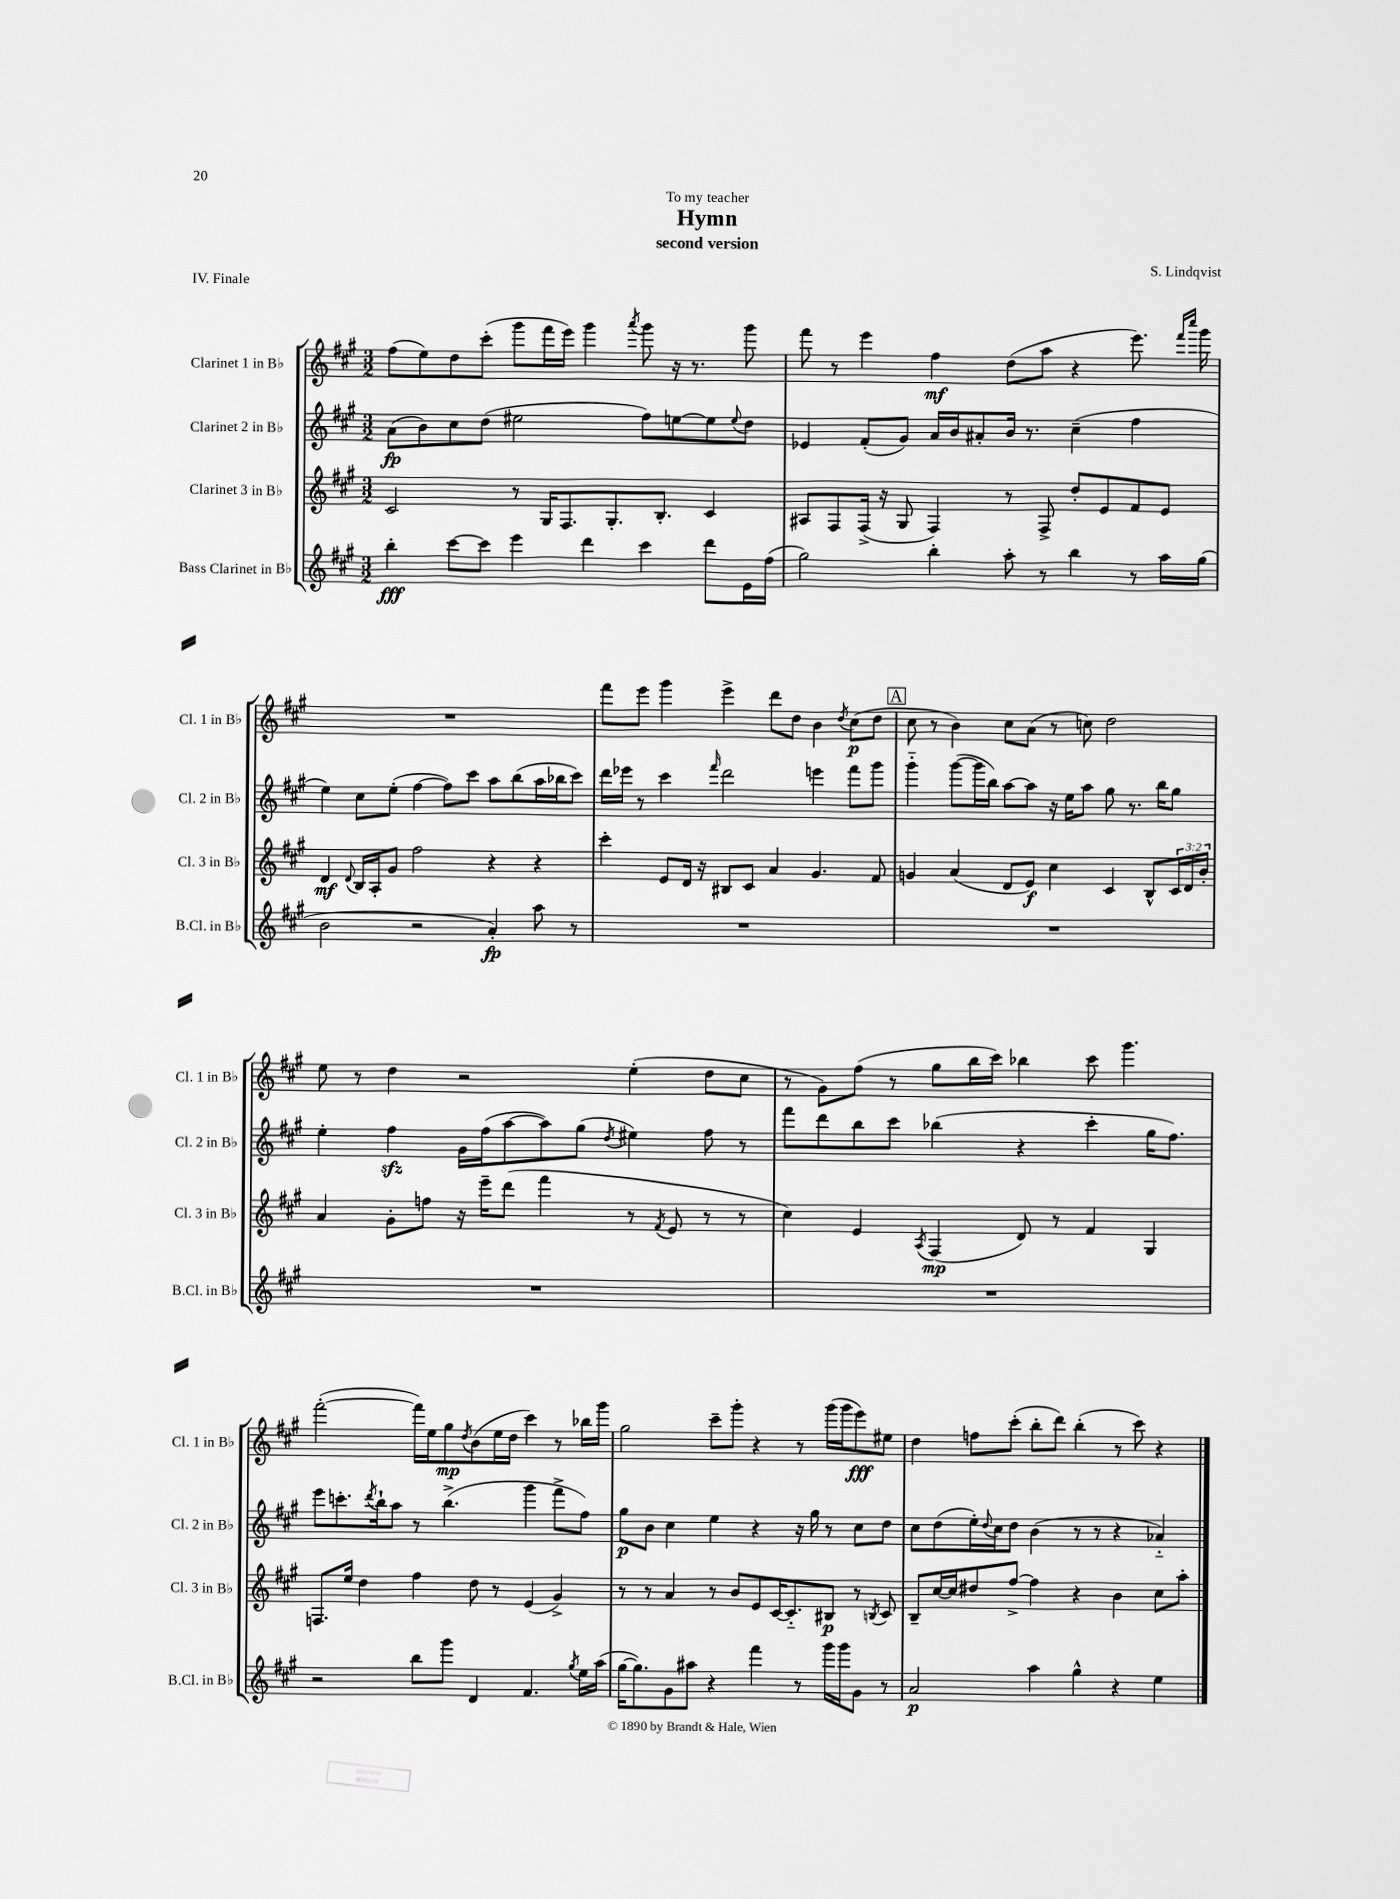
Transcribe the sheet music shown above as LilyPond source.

\header { title = "Hymn" composer = "S. Lindqvist" subtitle = "second version" dedication = "To my teacher" piece = "IV. Finale" }
<<
\new StaffGroup <<
\new Staff = "s0" \with { instrumentName = "Clarinet 1 in Bb" shortInstrumentName = "Cl. 1 in Bb" } {
    \clef treble \key a \major \numericTimeSignature \time 3/2
    fis''8( e''8) d''8 cis'''8-.( gis'''8 fis'''16 e'''16) gis'''4 \acciaccatura { a'''8 } gis'''8 r16 r8. gis'''8 |
    fis'''8 r8 e'''4 fis''4\mf d''8( a''8 r4 e'''8.) \grace { fis'''16 cis''''16 } gis'''16 |
    R1. |
    fis'''8 e'''8 gis'''4 e'''4-> d'''8 d''8 b'4 \acciaccatura { d''8 } cis''8\p( d''8 |
    \mark \markup { \box "A" } cis''8 r8 b'4) cis''8 a'8( r8 c''8) d''2 |
    e''8 r8 d''4 r2 e''4-.( d''8 cis''8 |
    r8 gis'8) fis''8( r8 gis''8 b''16 cis'''16) bes''4 cis'''8 gis'''4. |
    fis'''2~-.( fis'''16) e''16 gis''8\mp \acciaccatura { d''8 } b'8( e''16 d''16 cis'''4) r8 bes''16 gis'''16 |
    gis''2 cis'''8-- gis'''8-. r4 r8 gis'''16( gis'''16 e'''8\fff) eis''8 |
    d''4 f''8 cis'''8-.( b''8-. d'''8) b''4-.( r8 cis'''8) r4 \bar "|." |
}
\new Staff = "s1" \with { instrumentName = "Clarinet 2 in Bb" shortInstrumentName = "Cl. 2 in Bb" } {
    \clef treble \key a \major \numericTimeSignature \time 3/2
    a'8\fp( b'8) cis''8 d''8( eis''2 fis''8) e''8~ e''8 \appoggiatura { e''8 } d''8 |
    ees'4 fis'8-.( gis'8) a'16 b'16 ais'8-. b'16 r8. cis''4--( fis''4 |
    e''4) cis''8 e''8-.( fis''4~ fis''8) cis'''8 a''8 b''8( a''16 bes''16 cis'''8) |
    d'''16 ees'''16 r8 cis'''4 \grace { fis'''16 } d'''2 e'''4 fis'''8 gis'''8 |
    \mark \markup { \box "A" } gis'''4-_ gis'''8~( gis'''16 b''16) a''8~ a''8 r16 e''16 a''8 gis''8 r8. b''16 gis''8 |
    e''4-. fis''4\sfz gis'16 fis''16( a''8~ a''8) gis''8( \acciaccatura { d''8 } eis''4) fis''8 r8 |
    fis'''8 d'''8 b''8 cis'''8 bes''4( r4 cis'''4-. gis''16 fis''8.) |
    e'''8 c'''8.-. \acciaccatura { d'''8 } b''16-! a''8 r8 b''4.->( gis'''4 fis'''8-> fis''8) |
    gis''8\p b'8 cis''4 e''4 r4 r16 gis''16 r8 cis''8 d''8 |
    cis''8 d''8( e''16-.) \appoggiatura { d''8 } cis''16 d''8 b'4( r8 r8 r4 aes'4-_) \bar "|." |
}
\new Staff = "s2" \with { instrumentName = "Clarinet 3 in Bb" shortInstrumentName = "Cl. 3 in Bb" } {
    \clef treble \key a \major \numericTimeSignature \time 3/2 \override Staff.TupletNumber.text = #tuplet-number::calc-fraction-text
    cis'2 r8 gis16 fis8. gis8.-. b8.-. cis'4 |
    ais8 fis8 fis16->( r16 gis8 fis4) r8 fis8-> d''8-. e'8 fis'8 e'8 |
    d'4\mf \appoggiatura { d'8 } b16 a16-. gis'8 fis''2 r4 r4 |
    cis'''4-. e'8 d'16 r16 bis8 cis'8 a'4 gis'4. fis'8 |
    \mark \markup { \box "A" } g'4 a'4( d'8 e'8\f) cis''4 cis'4 b8-^ \tuplet 3/2 { cis'16 d'16 b'16-. } |
    a'4 gis'8-. f''8 r16 e'''16-- d'''8( fis'''4 r8 \acciaccatura { fis'8 } e'8 r8 r8 |
    cis''4) e'4 \acciaccatura { a8 } fis4\mp( d'8) r8 fis'4 gis4 |
    f8. e''16 d''4 fis''4 d''8 r8 e'4( gis'4->) |
    r8 r8 a'4 r8 b'8 e'8 cis'16~ cis'8.-_ bis8\p r8 \acciaccatura { b8 } cis'8 |
    b8-- cis''16~ cis''16 dis''8 fis''8~-> fis''4 r4 b'4 cis''8 a''8-. \bar "|." |
}
\new Staff = "s3" \with { instrumentName = "Bass Clarinet in Bb" shortInstrumentName = "B.Cl. in Bb" } {
    \clef treble \key a \major \numericTimeSignature \time 3/2
    b''4-.\fff cis'''8~ cis'''8 e'''4 d'''4 cis'''4 d'''8 e'16 fis''16( |
    gis''2) b''4-. a''8-. r8 b''4 r8 a''16 gis''16( |
    b'2 r2 a'4-.\fp) a''8 r8 |
    R1. |
    \mark \markup { \box "A" } R1. |
    R1. |
    R1. |
    r2 b''8 gis'''8 d'4 fis'4. \acciaccatura { gis''8 } e''16 a''16( |
    gis''16~ gis''8.) gis'8 ais''8 r4 fis'''4 r8 gis'''16 gis'''16 gis'8 r8 |
    a'2\p a''4 gis''4-^ r4 e''4 \bar "|." |
}
>>
>>
\layout { \context { \Score \remove "Bar_number_engraver" } }
